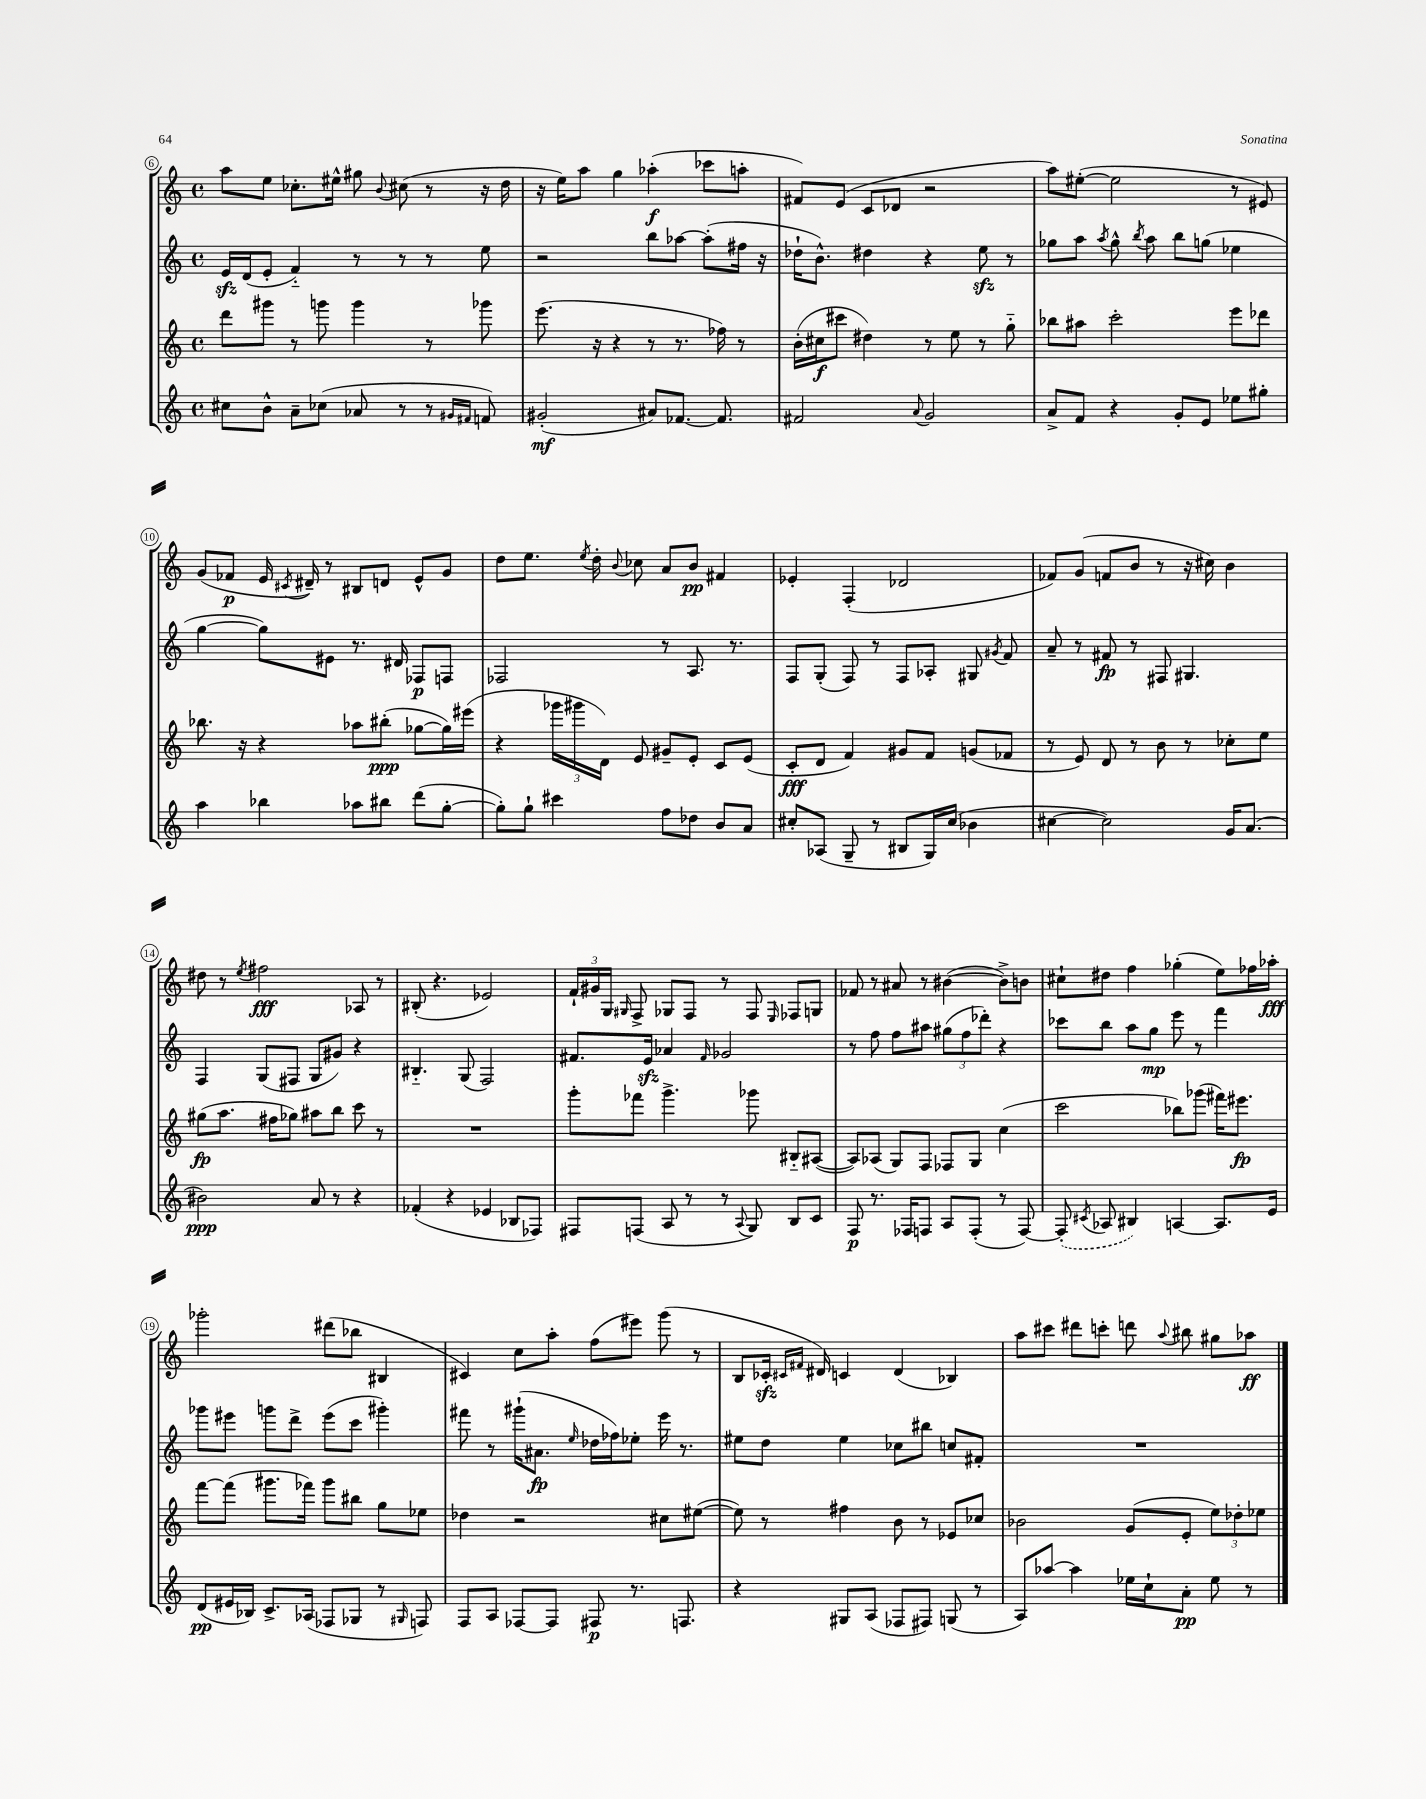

**kern	**kern	**kern	**kern
*staff4	*staff3	*staff2	*staff1
*clefG2	*clefG2	*clefG2	*clefG2
*k[]	*k[]	*k[]	*k[]
*M4/4	*M4/4	*M4/4	*M4/4
*met(c)	*met(c)	*met(c)	*met(c)
8cc#	8ddd	16e	8aa
.	.	(16d	.
8b^^	8ggg#	8e'	8ee
8a~	8r	4f'~)	8.cc-'
(8cc-	8ggg	.	.
.	.	.	16ee#^^
8a-	4ggg	8r	8gg#
.	.	.	8qqb
8r	.	8r	(8cc#
8r	8r	8r	8r
16qqg#	.	.	.
16qqf#	.	.	.
8f)	8ggg-	8ee	16r
.	.	.	16dd
=	=	=	=
(2g#'	(8.eee	2r	16r
.	.	.	16ee)
.	.	.	8aa
.	16r	.	.
.	4r	.	4gg
8a#)	8r	8bb	(4aa-'
[8.f-	8.r	[8aa-	.
.	.	(8aa-']	8ccc-
8.f-]	16ff-)	.	.
.	8r	16ff#	8aa'
.	.	16r	.
=	=	=	=
2f#	(16b'	16dd-`	8f#)
.	16cc#	8.b^^)	.
.	8ccc#	.	(8e
.	4dd#)	4dd#	8c
.	.	.	8d-
8qqa	.	.	.
2g	8r	4r	2r
.	8ee	.	.
.	8r	8ee	.
.	8gg'~	8r	.
=	=	=	=
8a^	8bb-	8gg-	8aa)
8f	8aa#	8aa	([8ee#'
.	.	8qaa	.
4r	2ccc'	8gg-^^	2ee#]
.	.	8qbb	.
.	.	8aa	.
8g'	.	8bb	.
8e	.	(8gg	.
8ee-	8eee	4ee-	8r
8gg#'	8ddd-	.	8e#)
=	=	=	=
4aa	8.bb-	[4gg	(8g
.	.	.	8f-
.	16r	.	.
4bb-	4r	8gg])	16e
.	.	.	8qc#
.	.	.	16d#~)
.	.	8e#	8r
8aa-	8aa-	8.r	8B#
8bb#	(8bb#'	.	8d
.	.	16d#	.
(8ddd	[8gg-	8F-	8e^^
[8gg'	16gg-])	8F	8g
.	(16eee#	.	.
=	=	=	=
8gg'])	4r	2F-	8dd
8gg`	.	.	8.ee
4ccc#	24ggg-	.	.
.	24ggg#	.	.
.	.	.	8qee
.	.	.	16dd'
.	24d)	.	.
.	.	.	8qqb
.	8e	.	8cc-
8ff	8g#~	8r	8a
8dd-	8e'	8.A	8b
8b	8c	.	4f#
.	.	8.r	.
8a	(8e	.	.
=	=	=	=
8cc#'	8c'	8F	4e-'
(8A-	8d	(8G'	.
8G~	4f)	8F)	(4F'
8r	.	8r	.
8B#	8g#	8F	2d-
16G)	8f	8A-'	.
(16cc#	.	.	.
4b-	(8g	8G#	.
.	.	8qg#	.
.	8f-	8f	.
=	=	=	=
[4cc#	8r	8a~	8f-)
.	8e)	8r	(8g
2cc#])	8d	8f#	8f
.	8r	8r	8b
.	8b	8F#	8r
.	8r	4.G#	16r
.	.	.	16cc#)
16g	8cc-'	.	4b
(8.a	.	.	.
.	8ee	.	.
=	=	=	=
2b#)	(8gg#	4F	8dd#
.	8.aa	.	8r
.	.	.	8qee
.	.	(8G	2ff#
.	16ff#	.	.
.	8gg-)	8F#	.
8a	8aa#	8G	.
8r	8bb	8g#)	.
4r	8ccc	4r	8A-
.	8r	.	8r
=	=	=	=
(4f-'	1r	4.B#'~	(8B#'
.	.	.	4.r
4r	.	.	.
.	.	(8G	.
4e-	.	2F)	2e-)
8B-	.	.	.
8F-)	.	.	.
=	=	=	=
8F#	8ggg'	8.f#	24f`
.	.	.	24g#
.	.	.	24G
.	.	.	16qqG#
(8F	8fff-	.	8F^
.	.	16e	.
8A	4.ggg^	4a-	8G-
8r	.	.	8F
.	.	16qqf#	.
8r	.	2g-	8r
8qqA	.	.	.
8G)	8ggg-	.	8F
.	.	.	16qqE
8B	8B#'~	.	8F-
8c	([8A#	.	8G
=	=	=	=
8F	8A#])	8r	8f-
8.r	(8A-	8ff	8r
.	8G)	8ff	8a#
16F-	.	.	.
8F	8F	8aa#	8r
8A	8F-	(12gg#	([4b#
.	.	12ff	.
(8F'	8G	.	.
.	.	12ddd-')	.
8r	(4cc	4r	8b#^])
[8F)	.	.	8b
=	=	=	=
(8F']	2ccc	8ccc-	8cc#`
8qc#	.	.	.
8A-	.	8bb	8dd#
4B#)	.	8aa	4ff
.	.	8gg	.
[4A	8bb-)	8eee	(4gg-'
.	(8ggg-	8r	.
8.A]	16fff#)	4fff	8ee)
.	8.eee#	.	.
.	.	.	16ff-
16e	.	.	16aa-'
=	=	=	=
(8d	[8fff	8ggg-	2ggg-'
16e#	(8fff]	8eee#	.
16B-)	.	.	.
8.c^	8.ggg#	8ggg	.
.	.	8ddd^	.
(16A-	16fff-)	.	.
8F-	8ggg#	(8eee#	(8ddd#
8G-	8bb#	8ccc	8bb-
8r	8gg	4ggg#')	4B#
16qqG#	.	.	.
8F)	8ee-	.	.
=	=	=	=
8F	4dd-	8fff#	4c#)
8A	.	8r	.
[8F-	2r	(16ggg#`	8cc
.	.	8.a#	.
8F-]	.	.	8aa'
.	.	16qqee	.
8F#	.	16dd-	(8ff
.	.	16ff-)	.
8.r	.	8ee-'	8eee#)
.	8cc#	16eee	(8ggg
8.F	.	8.r	.
.	([8ee#	.	8r
=	=	=	=
4r	8ee#])	8ee#	8B
.	8r	8dd	16c-'
.	.	.	16qqc#
.	.	.	16qqf#
.	.	.	16d#)
8G#	4ff#	4ee#	4c
(8A	.	.	.
8F-	8b	8cc-	(4d#
8F#)	8r	8bb#	.
(8G	8e-	8cc	4B-)
8r	8cc-	8f#'	.
=	=	=	=
8A)	2b-	1r	8aa
[8aa-	.	.	8ccc#
4aa-]	.	.	8ddd#
.	.	.	8ccc'
16ee-	(8g	.	8ddd
16cc`	.	.	.
.	.	.	8qqaa
8a'	8e'	.	8bb#
8ee-	12ee)	.	8gg#
.	12dd-'	.	.
8r	.	.	8aa-
.	12ee-	.	.
==	==	==	==
*-	*-	*-	*-
